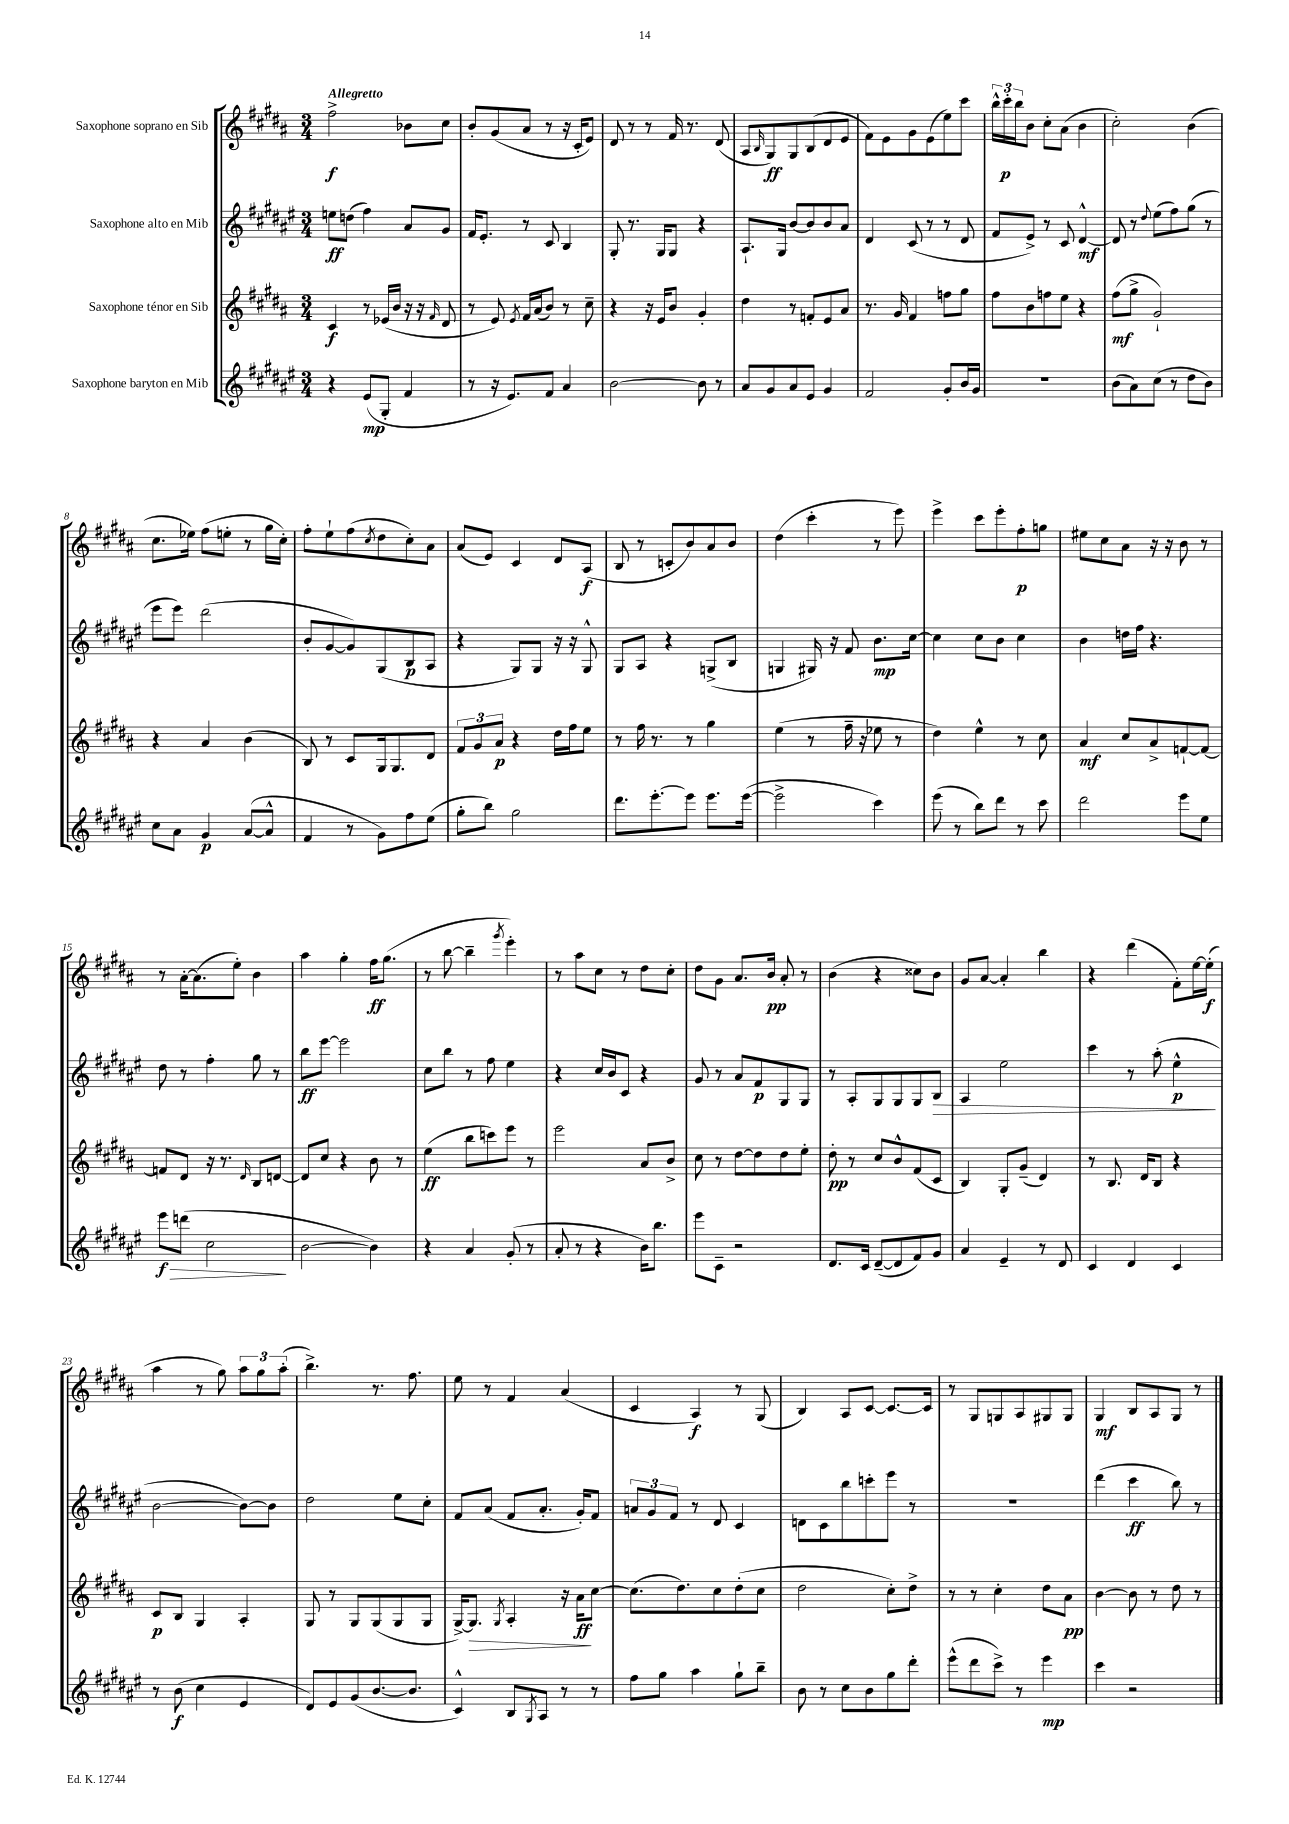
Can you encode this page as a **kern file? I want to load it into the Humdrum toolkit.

**kern	**kern	**kern	**kern
*staff4	*staff3	*staff2	*staff1
*clefG2	*clefG2	*clefG2	*clefG2
*k[f#c#g#d#a#e#]	*k[f#c#g#d#a#]	*k[f#c#g#d#a#e#]	*k[f#c#g#d#a#]
*M3/4	*M3/4	*M3/4	*M3/4
4r	4c#	8ee	2ff#^
.	.	(8dd	.
(8e#	8r	4ff#)	.
8G#'	(16e-	.	.
.	16b	.	.
4f#	16r	8a#	8b-
.	16r	.	.
.	16qqf#	.	.
.	8d#	8g#	8cc#
=	=	=	=
8r	8r	16f#	8b'
.	.	8.e#'	.
16r	8e)	.	(8g#
8.e#)	.	.	.
.	8qe	.	.
.	16f#	8r	8a#
.	(16a#	.	.
8f#	8b)	8c#	8r
4a#	8r	4B	16r
.	.	.	16c#'
.	8cc#~	.	8e)
=	=	=	=
[2b	4r	8G#'	8d#
.	.	8.r	8r
.	16r	.	8r
.	16e	16G#	.
.	8b	8G#	16f#
.	.	.	8.r
8b]	4g#'	4r	.
8r	.	.	(8d#
=	=	=	=
8a#	4dd#	8.A#`	8A#
.	.	.	16qqB
8g#	.	.	8G#)
.	.	16G#	.
8a#	8r	[8b	8G#
8e#	8f'	8b]	(8B
4g#	8e	8b	8d#
.	8a#	8a#	8e
=	=	=	=
2f#	8.r	4d#	8f#)
.	.	.	8e
.	16g#	.	.
.	4f#	(8c#	8g#
.	.	8r	(8e
8g#'	8ff	8r	8ee)
16b	8gg#	8d#	8ccc#
16g#	.	.	.
=	=	=	=
2.r	8ff#	8f#	24bb^^
.	.	.	24ccc#'
.	.	.	24bb
.	8b	8e#^)	8b
.	8ff	8r	8cc#'
.	8ee	8c#	(8a#
.	4r	[4d#^^	4b
=	=	=	=
(8b	(8ff#	8d#]	2cc#')
8a#)	8gg#^	8r	.
.	.	8qqdd#	.
(8cc#	2g#`)	(8ee#	.
8r	.	8ff#)	.
8dd#	.	(8gg#	(4b
8b)	.	8r	.
=	=	=	=
8cc#	4r	8eee#	8.cc#
8a#	.	8eee#)	.
.	.	.	16ee-)
4g#	4a#	(2ddd#	(8ff#
.	.	.	8ee'
([8a#	(4b	.	8r
8a#^^]	.	.	16gg#
.	.	.	16cc#')
=	=	=	=
4f#	8B)	8b'	8ff#'
.	8r	[8g#	8ee`
8r	8c#	8g#])	(8ff#
.	.	.	8qcc#
8g#)	16G#	(8G#	8dd#
.	8.G#	.	.
8ff#	.	8B	8cc#')
(8ee#	8d#	8A#	8a#
=	=	=	=
8gg#'	12f#	4r	(8a#
.	12g#	.	.
8bb)	.	.	8e)
.	12a#	.	.
2gg#	4r	8G#)	4c#
.	.	8G#	.
.	16dd#	16r	8d#
.	16ff#	16r	.
.	8ee	8G#^^	(8A#
=	=	=	=
8.ddd#	8r	8G#	8B
.	16ff#	8A#	8r
[8.eee#'	8.r	.	.
.	.	4r	8c'
8eee#]	8r	.	8b)
8.eee#	4gg#	(8G^	8a#
.	.	8B	8b
([16eee#	.	.	.
=	=	=	=
2eee#^]	(4ee	4G	(4dd#
.	8r	16G#)	4ccc#'
.	.	16r	.
.	16ff#~	8f#	.
.	16r	.	.
4ccc#)	8ee-	8.b	8r
.	8r	.	8eee)
.	.	[16cc#	.
=	=	=	=
(8eee#	4dd#)	4cc#]	4eee^
8r	.	.	.
8bb)	4ee^^	8cc#	8ccc#
8ddd#	.	8b	8eee'
8r	8r	4cc#	8ff#'
8ccc#	8cc#	.	8gg
=	=	=	=
2ddd#	4a#	4b	8ee#
.	.	.	8cc#
.	8cc#	16dd	8a#
.	.	16ff#	.
.	8a#^	4.r	16r
.	.	.	16r
8eee#	[8f`	.	8b
8ee#	8f_	.	8r
=	=	=	=
8eee#	8f]	8dd#	8r
(8ddd	8d#	8r	[16a#'
.	.	.	(8.a#]
2cc#	16r	4ff#'	.
.	8.r	.	.
.	.	.	8ee')
.	16qqd#	.	.
.	8B	8gg#	4b
.	[8d	8r	.
=	=	=	=
[2b	8d]	8bb	4aa#
.	8cc#	[8eee#	.
.	4r	2eee#]	4gg#'
4b])	8b	.	16ff#
.	.	.	(8.gg#
.	8r	.	.
=	=	=	=
4r	(4ee	8cc#	8r
.	.	8bb	[8bb
4a#	8bb	8r	4bb~]
.	8ccc)	8ff#	.
.	.	.	8qggg#
(8g#'	8eee	4ee#	4eee')
8r	8r	.	.
=	=	=	=
8a#'	2eee	4r	8r
8r	.	.	8aa#
4r	.	16cc#	8cc#
.	.	16b	.
.	.	8c#	8r
16b)	8a#	4r	8dd#
8.bb	.	.	.
.	8b^	.	8cc#'
=	=	=	=
8eee#	8cc#	8g#	8dd#
8c#~	8r	8r	8g#
2r	[8dd#	8a#	8.a#
.	8dd#]	8f#	.
.	.	.	16b
.	8dd#	8G#	8a#'
.	8ee'	8G#	8r
=	=	=	=
8.d#	8dd#'	8r	(4b
.	8r	8A#'	.
16c#	.	.	.
([8d#~	8cc#	8G#	4r
8d#]	8b^^	8G#	.
8f#)	(8f#	8G#	8cc##)
8g#	8c#	8B	8b
=	=	=	=
4a#	4B)	4A#	8g#
.	.	.	[8a#
4e#~	8G#'	2ee#	4a#']
.	(8g#~	.	.
8r	4d#)	.	4bb
8d#	.	.	.
=	=	=	=
4c#	8r	4ccc#	4r
.	8.B	.	.
4d#	.	8r	(4ddd#
.	16d#	.	.
.	8B	(8aa#'	.
4c#	4r	4ee#^^	8f#')
.	.	.	[16ee
.	.	.	(16ee']
=	=	=	=
8r	8c#	[2b	4aa#
(8b	8B	.	.
4cc#	4G#	.	8r
.	.	.	8gg#)
4e#	4A#'	8b_)	12aa#
.	.	.	12gg#
.	.	8b]	.
.	.	.	(12aa#'
=	=	=	=
8d#)	8G#	2dd#	4.bb^)
8e#	8r	.	.
(8g#	8G#	.	.
[8.b	(8G#	.	8.r
.	8G#	8ee#	.
8.b]	.	.	8.ff#
.	8G#	8cc#'	.
=	=	=	=
4c#^^)	[16G#^)	8f#	8ee
.	8.G#]	.	.
.	.	(8a#	8r
.	8qG#	.	.
8B	4A#'	8f#	4f#
8qG#	.	.	.
8A#	.	8.a#'	.
8r	16r	.	(4a#
.	16a#	16g#')	.
8r	[8cc#	8f#	.
=	=	=	=
8ff#	(8.cc#]	12a	4c#
.	.	12g#	.
8gg#	.	.	.
.	.	12f#	.
.	8.dd#)	.	.
4aa#	.	8r	4A#)
.	8cc#	8d#	.
8gg#`	(8dd#'	4c#	8r
8bb~	8cc#	.	(8G#
=	=	=	=
8b	2dd#	8d	4B)
8r	.	8c#	.
8cc#	.	8bb	8A#
8b	.	8ccc'	[8c#
8gg#	8cc#')	8eee#	8.c#_
8ddd#'	8dd#^	8r	.
.	.	.	16c#]
=	=	=	=
(8eee#^^	8r	2.r	8r
8ddd#	8r	.	8G#
8ccc#^)	4cc#'	.	8G
8r	.	.	8A#
4eee#	8dd#	.	8G#
.	8a#	.	8G#
=	=	=	=
4ccc#	[4b	(4ddd#	4G#
2r	8b]	4ccc#	8B
.	8r	.	8A#
.	8dd#	8bb)	8G#
.	8r	8r	8r
==	==	==	==
*-	*-	*-	*-
